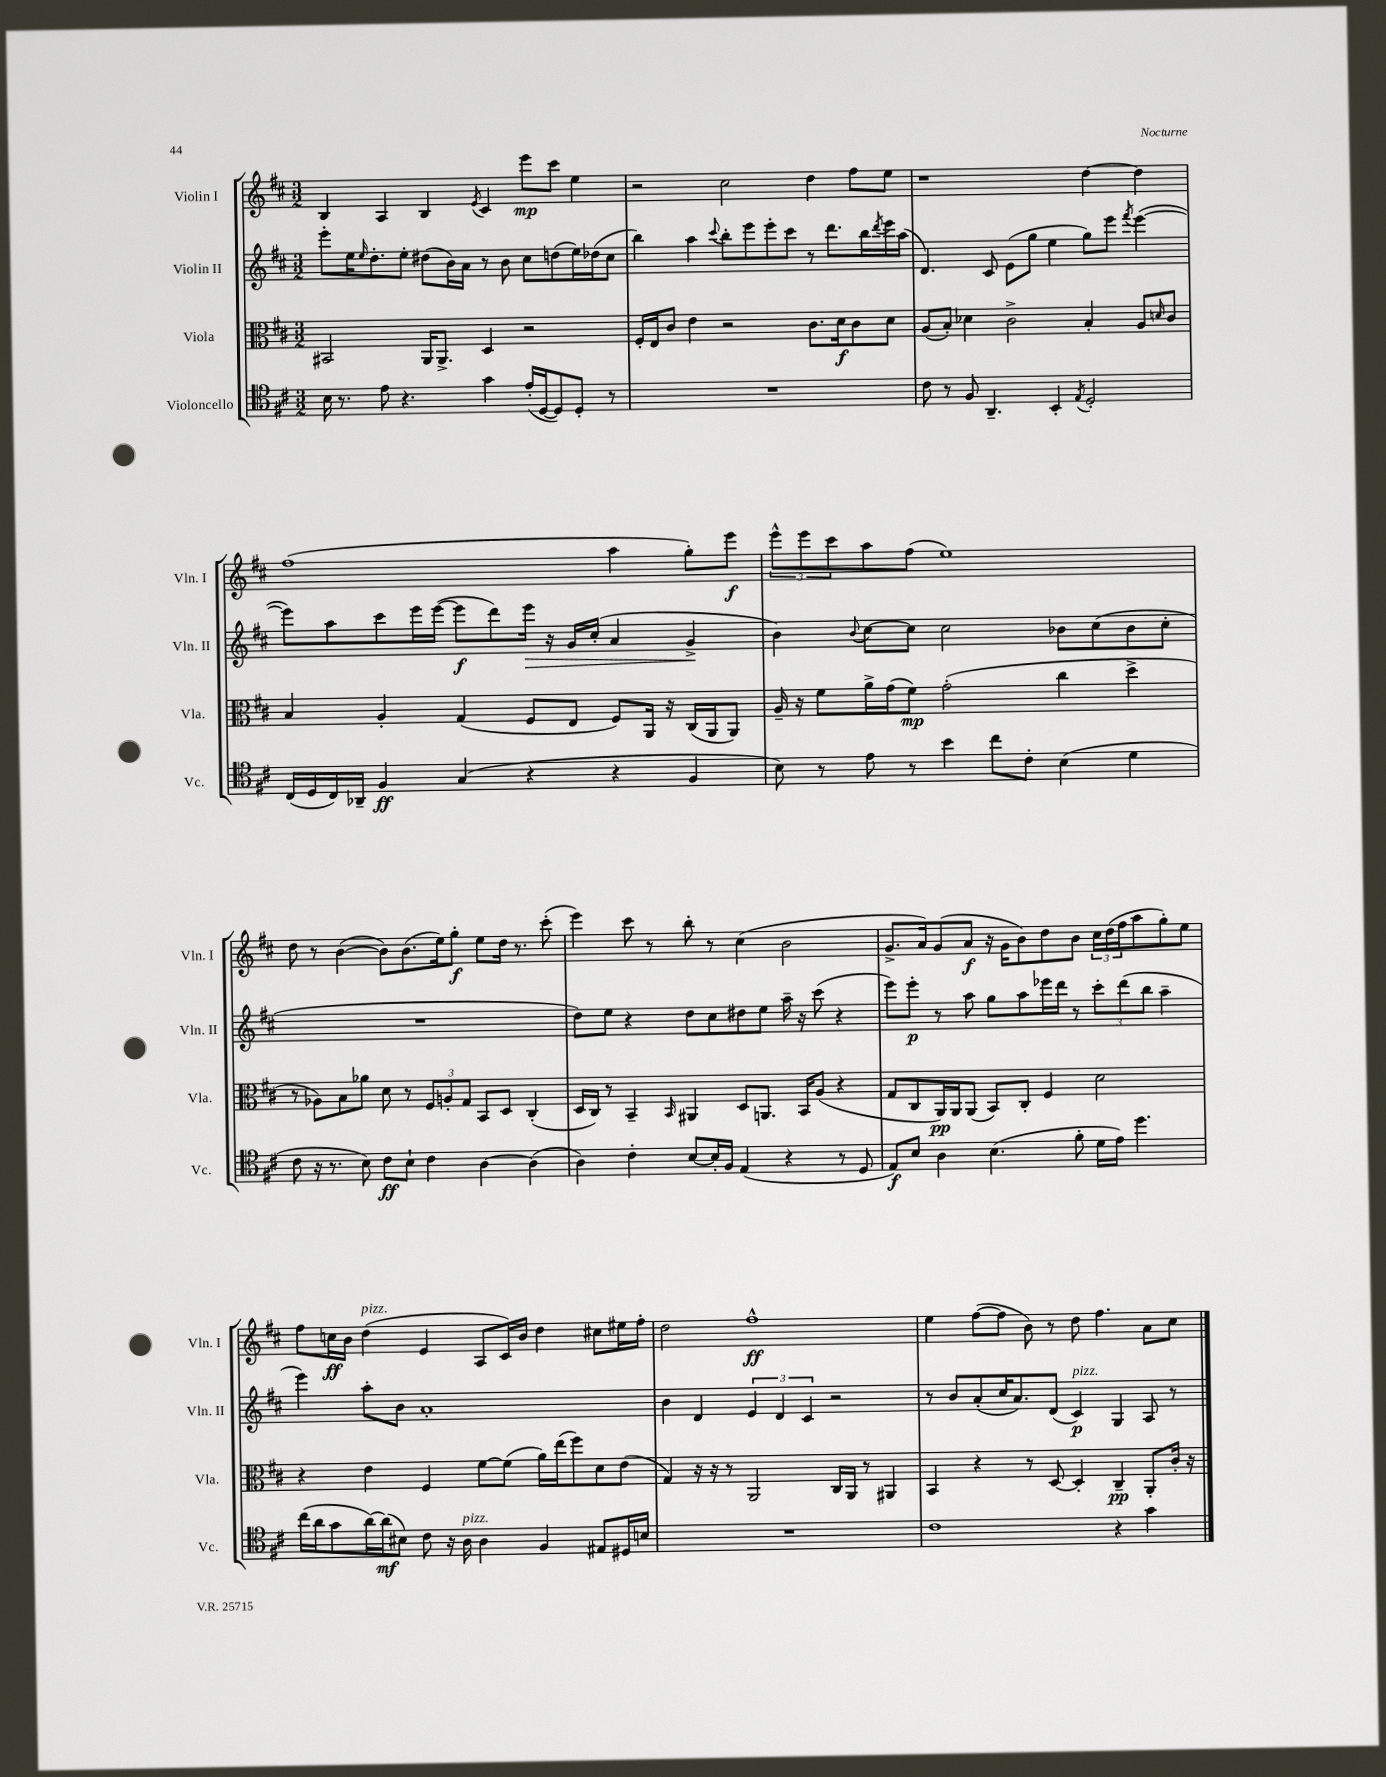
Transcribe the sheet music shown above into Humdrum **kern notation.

**kern	**kern	**kern	**kern
*staff4	*staff3	*staff2	*staff1
*clefC4	*clefC3	*clefG2	*clefG2
*k[f#c#]	*k[f#c#]	*k[f#c#]	*k[f#c#]
*M3/2	*M3/2	*M3/2	*M3/2
16B	2BB#	8eee'	4B
8.r	.	.	.
.	.	16ee	.
.	.	16qqee	.
.	.	8.dd'	.
8e	.	.	4A
4.r	.	8ee'	.
.	16AA	(8dd#	4B
.	8.AA^	.	.
.	.	16b)	.
.	.	16a	.
.	.	.	8qe
4g	4D	8r	4c#
.	.	8b	.
(16e'	2r	8cc#	8eee
[16D	.	.	.
8D])	.	(8dd	8ccc#
8D'	.	16ee)	4ee
.	.	(16dd-	.
8r	.	8cc#	.
=	=	=	=
1.r	16F#'	4bb)	2r
.	16E	.	.
.	8c#	.	.
.	4e	4aa	.
.	.	8qqccc#	.
.	2r	8bb'	2cc#
.	.	8eee	.
.	.	8eee'	.
.	.	8ccc#	.
.	8.c#	8r	4dd
.	.	8.ddd	.
.	16d	.	.
.	8c#	.	8ff#
.	.	16bb	.
.	.	8qddd	.
.	8d	16eee	8ee
.	.	(16aa	.
=	=	=	=
8c#	(8A	4.d)	1r
8r	8B')	.	.
8F#	4d-	.	.
4.AA~	.	8c#	.
.	2c#^	(8e	.
.	.	8gg	.
4BB'	.	4ee	.
8qE	.	.	.
2D'	4B'	8gg)	[4dd
.	.	8eee	.
.	.	8qfff#	.
.	8A	([4eee	4dd]
.	16qqd	.	.
.	8c#	.	.
=	=	=	=
(16C#	4B	8eee])	(1ff#
16D	.	.	.
16C#)	.	8aa	.
16AA-~	.	.	.
4F#	4A'	8ccc#	.
.	.	16eee	.
.	.	([16eee	.
(4G	(4G	8eee]	.
.	.	8ddd)	.
4r	8F#	16eee	.
.	.	16r	.
.	8E	16g	.
.	.	(16cc#'	.
4r	8F#)	4a	4aa
.	16AA	.	.
.	16r	.	.
4F#	(16C#	4g^	8gg')
.	16AA	.	.
.	8AA)	.	8eee
=	=	=	=
8B)	16A~	4b)	12eee^^
.	16r	.	.
.	.	.	12eee
8r	8f#	.	.
.	.	.	12ccc#
.	.	8qqb	.
8e	16a^	[8cc#	8aa
.	(16g	.	.
8r	8f#)	8cc#]	(8ff#
4b	(2g'	2cc#	1ee)
8cc#	.	.	.
8c#'	.	.	.
(4B	4cc#	8b-	.
.	.	(8cc#	.
4d	4dd^	8b-	.
.	.	8cc#'	.
=	=	=	=
8c#	8r	1.r	8dd
16r	8A-)	.	8r
8.r	.	.	.
.	8B	.	([4b
8B)	8a-	.	.
8c#	8d	.	8b])
8B`	8r	.	(8.b
4c#	12F#	.	.
.	.	.	16ee)
.	12A'	.	.
.	.	.	8gg'
.	12G	.	.
[4A	8BB	.	8ee
.	8D	.	16dd
.	.	.	8.r
(4A]	(4C#'	.	.
.	.	.	(8ccc#'
=	=	=	=
4A)	16D	8dd)	4eee)
.	16C#)	.	.
.	8r	8ee	.
4c#'	4BB~	4r	8ccc#
.	.	.	8r
.	16qqBB	.	.
[8B	4AA#	8dd	8bb'
16B']	.	8cc#	8r
16F#	.	.	.
(4E	8D	8dd#	(4cc#
.	8.AA	8ee	.
4r	.	16aa~	2b
.	16BB	16r	.
.	(8A	(8ccc#	.
8r	4r	4r	.
8D	.	.	.
=	=	=	=
8E)	8G	8eee)	8.g^
8B	8C#	8eee'	.
.	.	.	16a)
4A	16AA)	8r	(8g
.	16AA	.	.
.	(8AA	8aa	8a
(4.B	8BB)	8gg	16r
.	.	.	16g
.	8C#'	8aa	8b)
.	4F#	16eee-	8dd
.	.	16ddd	.
8f#'	.	8r	8b
16d	2d	12ccc#'	24cc#
.	.	.	(24dd
16e)	.	.	.
.	.	(12ddd	24ff#
4.dd	.	.	8aa
.	.	12bb	.
.	.	4aa~	8gg')
.	.	.	8ee
=	=	=	=
(16cc#	4r	4eee)	8ff#
16a	.	.	.
8g	.	.	16cc
.	.	.	16b
[16a)	4e	8aa'	(4dd
(16a]	.	.	.
8B#)	.	8b	.
8c#	4F#	1a'	4e
16r	.	.	.
16A	.	.	.
4A	[8f#	.	8A
.	(8f#]	.	16c#)
.	.	.	16b
4F#	16a)	.	4dd
.	(16ee	.	.
.	8ff#)	.	.
8E#	8d	.	8cc#
16D#	(8e	.	16ee#
16B	.	.	16ff#'
=	=	=	=
1.r	4G)	4b	2dd
.	16r	4d	.
.	16r	.	.
.	8r	.	.
.	2AA	6e	1ff#^^
.	.	6d	.
.	.	6c#	.
.	16C#	2r	.
.	16AA	.	.
.	8r	.	.
.	4AA#	.	.
=	=	=	=
1c#	4BB	8r	4ee
.	.	8b	.
.	4r	(8a'	([8ff#
.	.	16cc#	8ff#]
.	.	8.a)	.
.	8r	.	8b)
.	[8D	(8d	8r
.	4D']	4c#)	8dd
.	.	.	4.ff#
4r	4C#~	4G	.
4g	8AA'	8A	8a
.	16c#'	8r	8cc#
.	16r	.	.
==	==	==	==
*-	*-	*-	*-
